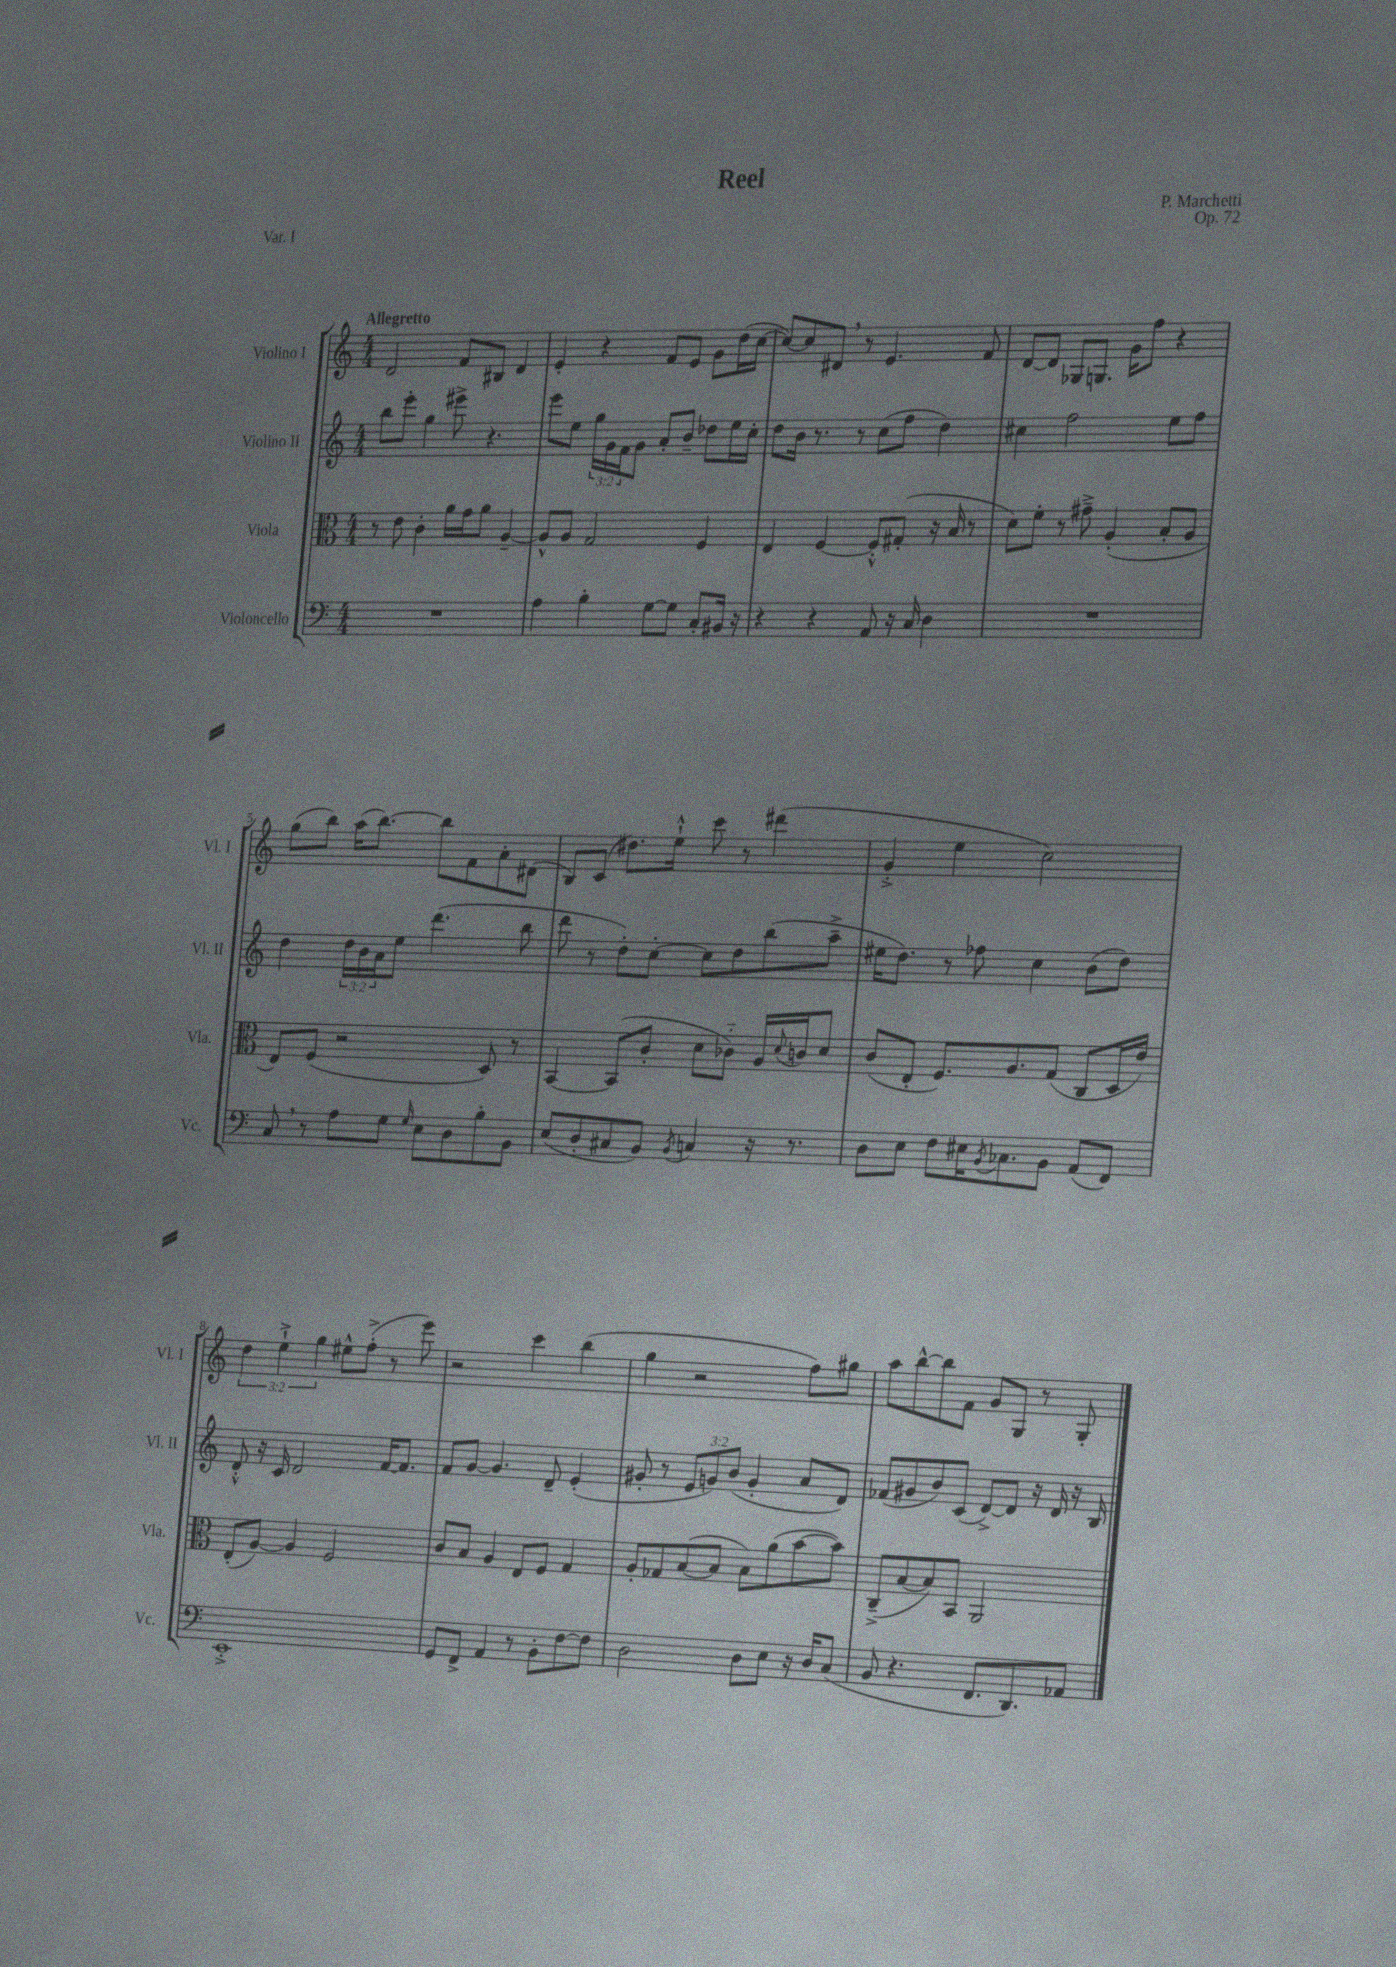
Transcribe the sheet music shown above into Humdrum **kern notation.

**kern	**kern	**kern	**kern
*part4	*part3	*part2	*part1
*staff4	*staff3	*staff2	*staff1
*I"Violoncello	*I"Viola	*I"Violino II	*I"Violino I
*I'Vc.	*I'Vla.	*I'Vl. II	*I'Vl. I
*clefF4	*clefC3	*clefG2	*clefG2
*k[]	*k[]	*k[]	*k[]
*M4/4	*M4/4	*M4/4	*M4/4
=1	=1	=1	=1
!	!	!	!LO:TX:a:B:t=Allegretto
1r	8r	8bb\L	2d/
.	8e\	8eee'\J	.
.	4c'\	4gg\	.
.	16a\LL	8eee#X^\	8f/L
.	16g\J	.	.
.	8a\J	4.r	8B#X/J
.	[4A~/	.	4d/
=2	=2	=2	=2
4A\	8A^^/L]	8eee\L	4e'/
.	8A/J	8ee\J	.
4B'\	2G/	24gg\LL	4r
.	.	24g\	.
.	.	24f\J	.
.	.	8g\J	.
[8G\L	.	8a'/L	8f/L
8G\J]	.	8b~/J	8e/J
8C'/L	4F/	8dd-X\L	8g\L
16BB#X/Jk	.	16ee\L	(16dd\L
16r	.	16cc'\JJ	[16cc\JJ
=3	=3	=3	=3
4r	4E/	8dd\L	8cc/L_)
.	.	16b\Jk	8cc/]
.	.	8.r	.
4r	[4F/	.	8d#X,/J
.	.	8r	8r
8AA/	8F'^^/L]	(8cc\L	4.e/
16r	(8G#X'/J	8ff\J	.
16C/	.	.	.
4D\	16r	4dd\)	.
.	16B/	.	.
.	8r	.	8f/
=4	=4	=4	=4
1r	8d\L)	4cc#X\	[8d/L
.	8f'\J	.	8d/J]
.	8r	2ff\	8G-X/L
.	8g#X~^\	.	8.Gn/J
.	(4A'/	.	.
.	.	.	16g\KL
.	.	.	8ff\J
.	8B'/L	8ee\L	4r
.	8A/J	8ff\J	.
!!LO:LB:g=z
=5	=5	=5	=5
8C,/	8E/L)	4dd\	(8gg\L
8r	(8F/J	.	8bb\J)
8A\L	2r	24dd\LL	(16aa\KL
.	.	24b\	.
.	.	.	[8.bb\J)
.	.	24a\J	.
8G\J	.	8ee\J	.
16qqG/	.	.	.
8E\L	.	(4.ddd\	8bb\L]
8D\	.	.	8f\
8B'\	8D/)	.	8a'\
8BB\J	8r	8bb\	(8d#X\J
=6	=6	=6	=6
(8E/L	[4BB/	8ddd\	8B/L)
8D'/	.	8r	(8c/J
8C#X/	(8BB/L]	8dd'\L)	8.dd#X\L)
8BB/J)	8c'/J	[8cc'\J	.
.	.	.	16ee`^^\Jk
8qBB/	.	.	.
4Cn/	8d\L	8cc\L]	8ccc\
.	8c-X\J)	8dd\	8r
16r	16A/LL	(8bb\	(4ddd#X\
.	8qqd/	.	.
8.r	16cn/J	.	.
.	8d/J	8aa~^\J	.
=7	=7	=7	=7
8D\L	(8c/L	16ee#X\KL	4g'^/
.	.	8.dd\J)	.
8E\J	8E'/J	.	.
8F\L	8.F/L)	8r	4ee\
16E#X\K	.	8ff-X\	.
8qBB/	.	.	.
8.C-X\	8.A/	.	.
.	.	4cc\	2cc\)
8BB\J	(8G/J	.	.
(8AA/L	8C/L	(8b\L	.
8FF/J)	16D/L	8dd\J)	.
.	16e/JJ)	.	.
!!LO:LB:g=z
=8	=8	=8	=8
1EE'^	(8E'/L	8d'^^/	6dd\
.	[8A/J)	16r	.
.	.	.	6ee`^\
.	.	16c/	.
.	4A/]	2d/	.
.	.	.	6gg\
.	2F/	.	8ee#X^^\L
.	.	.	(8ff'^\J
.	.	[16f/KL	8r
.	.	8.f/J]	.
.	.	.	8eee\)
=9	=9	=9	=9
8GG/L	8c/L	8f/L	2r
8FF^/J	8B/J	[8g/J	.
4AA/	4A/	4.g/]	.
8r	8E/L	.	4ccc\
8BB'\L	8F/J	8d~/	.
[8F\	4G/	(4e'/	(4bb\
8F\J]	.	.	.
=10	=10	=10	=10
2D\	8A'/L	8g#X'/	4gg\
.	8G-X/	8r	.
.	([8B/	12e/L	2r
.	.	12gn/)	.
.	8B/J]	.	.
.	.	(12b/J	.
8D\L	8B\L)	4g'/	.
8E\J	(8a\	.	.
16r	[8b\	8a/L	8ff\L)
16D/KL	.	.	.
(8C/J	8b\J])	8d/J)	8gg#X\J
=11	=11	=11	=11
8BB/	(8C~^/L	(8f-X/L	8aa\L
4.r	[8B/	8g#X/	[8bb^^\
.	8B/])	8b/)	8bb\]
.	8BB/J	(8c/J	8f\J
8.FF/L	2AA/	[8d^/L)	8g/L
.	.	8d/J]	8G/J
8.DD/)	.	.	.
.	.	16r	8r
.	.	16d/	.
8AA-X/J	.	16r	8G'/
.	.	16B/	.
==	==	==	==
*-	*-	*-	*-
